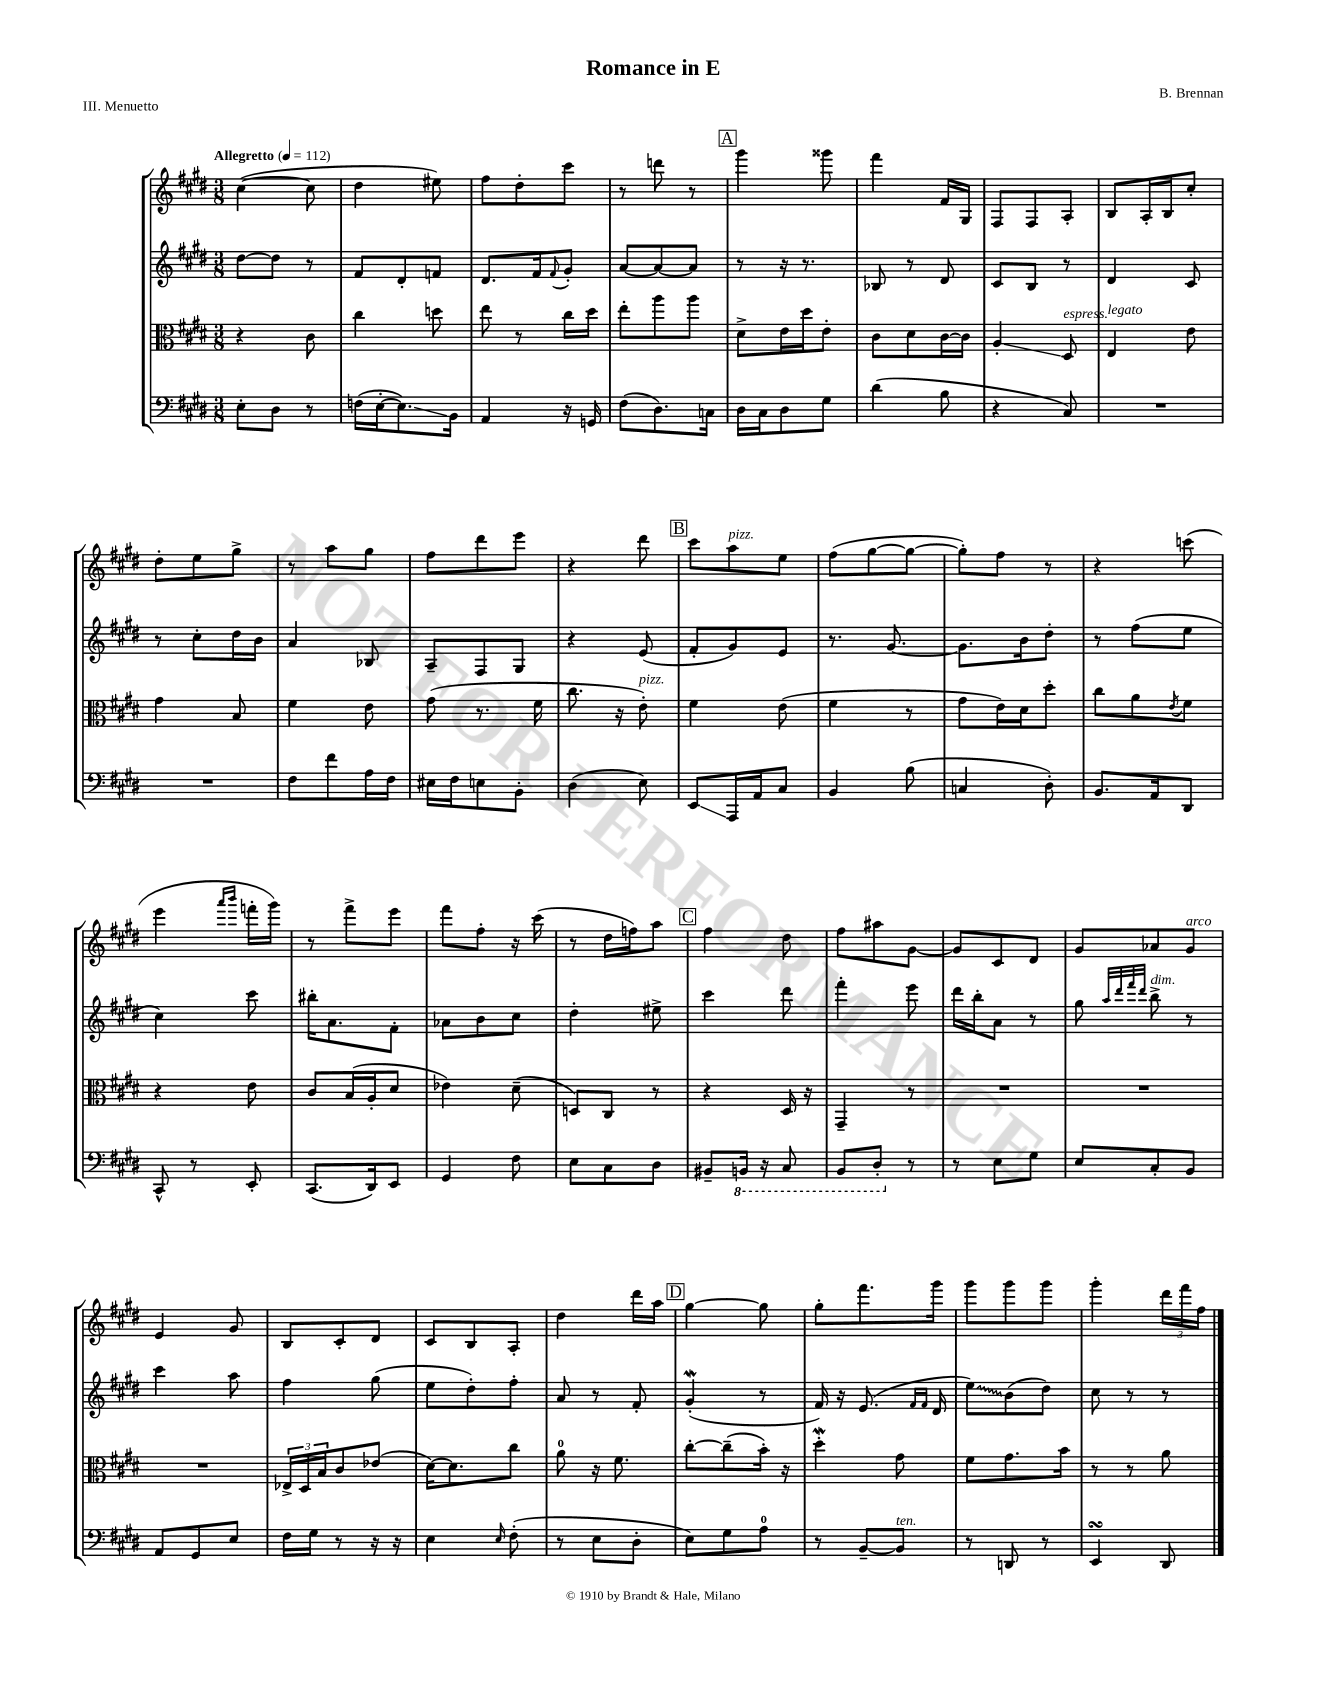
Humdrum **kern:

**kern	**kern	**kern	**kern
*staff4	*staff3	*staff2	*staff1
*clefF4	*clefC3	*clefG2	*clefG2
*k[f#c#g#d#]	*k[f#c#g#d#]	*k[f#c#g#d#]	*k[f#c#g#d#]
*M3/8	*M3/8	*M3/8	*M3/8
*MM112	*MM112	*MM112	*MM112
8E'\L	4r	[8dd#\L	([4cc#\
8D#\J	.	8dd#\]J	.
8r	8c#\	8r	8cc#\]
=	=	=	=
(16F\LL	4cc#\	8f#/L	4dd#\
[16E'\J	.	.	.
8.E\])	.	8d#'/	.
.	8dd\	8f/J	8ee#\)
16BB\Jk	.	.	.
=	=	=	=
4AA/	8ee\	8.d#/L	8ff#\L
.	8r	.	8dd#'\
.	.	16f#/k	.
.	.	8qqf#/	.
16r	16cc#\LL	8g#'/J	8ccc#\J
16GG/	16dd#\JJ	.	.
=	=	=	=
(8F#\L	8ee'\L	[8a/L	8r
8.D#\)	8aa\	8a/_	8ddd\
.	8aa\J	8a/]J	8r
16C\Jk	.	.	.
=	=	=	=
16D#\LL	8d#^\L	8r	4ggg#\
16C#\J	.	.	.
8D#\	16e\L	16r	.
.	16dd#\J	8.r	.
8G#\J	8e'\J	.	8ggg##\
=	=	=	=
(4d#\	8c#\L	8B-/	4fff#\
.	8d#\	8r	.
8B\	[16c#\L	8d#/	16f#/LL
.	16c#\]JJ	.	16G#/JJ
=	=	=	=
4r	4A'/	8c#/L	8F#/L
.	.	8B/J	8F#/
8C#/)	8D#/	8r	8A'/J
=	=	=	=
4.r	4E/	4d#/	8B/L
.	.	.	16A'/L
.	.	.	16B/J
.	8e\	8c#/	8cc#'/J
=	=	=	=
4.r	4g#\	8r	8dd#'\L
.	.	8cc#'\L	8ee\
.	8B/	16dd#\L	8gg#^\J
.	.	16b\JJ	.
=	=	=	=
8F#\L	4f#\	4a/	8r
8f#\	.	.	8aa\L
16A\L	8e\	8B-/	8gg#\J
16F#\JJ	.	.	.
=	=	=	=
16E#\LL	(8g#\	8A~/L	8ff#\L
16F#\J	.	.	.
8E\	8.r	8F#/	8ddd#\
8BB'\J	.	8G#/J	8eee\J
.	16f#\	.	.
=	=	=	=
(4D#\	8.cc#\	4r	4r
.	16r	.	.
8E\)	8e'\)	(8e/	8ddd#\
=	=	=	=
8EE/L	4f#\	8f#'/L	8ccc#\L
16AAA/L	.	8g#/)	8aa\
16AA/J	.	.	.
8C#/J	(8e\	8e/J	8ee\J
=	=	=	=
4BB/	4f#\	8.r	(8ff#\L
.	.	.	[8gg#\
.	.	[8.g#/	.
(8B\	8r	.	8gg#\_J
=	=	=	=
4C/	8g#\L	8.g#\]L	8gg#'\]L)
.	16e\L)	.	8ff#\J
.	16d#\J	16b\k	.
8D#'\)	8dd#'\J	8dd#'\J	8r
=	=	=	=
8.BB/L	8cc#\L	8r	4r
.	8a\	(8ff#\L	.
16AA/k	.	.	.
.	8qe/	.	.
8DD#/J	8f#\J	8ee\J	(8ccc\
=	=	=	=
8CC#^^/	4r	4cc#\)	4eee\
8r	.	.	.
.	.	.	16qqaaa/LL
.	.	.	16qqbbb/JJ
8EE'/	8e\	8ccc#\	16fff'\LL
.	.	.	16ggg#\JJ)
=	=	=	=
(8.CC#/L	8c#/L	16bb#'\LK	8r
.	.	8.a\	.
.	(16B/L	.	8fff#^\L
16DD#/k)	16A'/J	.	.
8EE/J	8d#/J	8f#'\J	8eee\J
=	=	=	=
4GG#/	4e-\)	8a-\L	8fff#\L
.	.	8b\	8ff#'\J
8F#\	(8d#~\	8cc#\J	16r
.	.	.	(16ccc#\
=	=	=	=
8E\L	8D/L)	4dd#'\	8r
8C#\	8C#/J	.	16dd#\LL
.	.	.	16ff\J)
8D#\J	8r	8ee#^\	8aa\J
=	=	=	=
8BB#~/L	4r	4ccc#\	4ff#\
16BBB/Jk	.	.	.
16r	.	.	.
8CC#/	16D#/	8ddd#\	8dd#\
.	16r	.	.
=	=	=	=
8BBB/L	4GG#~/	4fff#'\	8ff#\L
8DD#'/J	.	.	8aa#\
8r	8r	8eee\	[8g#\J
=	=	=	=
8r	4.r	16ddd#\LL	8g#/]L
.	.	16bb'\J	.
8E\L	.	8a\J	8c#/
8G#\J	.	8r	8d#/J
=	=	=	=
8E/L	4.r	8gg#\	8g#/L
.	.	32qqaa/LLL	.
.	.	32qqddd#/	.
.	.	32qqfff#/	.
.	.	32qqddd#/JJJ	.
8C#'/	.	8bb^\	8a-/
8BB/J	.	8r	8g#/J
=	=	=	=
8AA/L	4.r	4ccc#\	4e/
8GG#/	.	.	.
8E/J	.	8aa\	8g#/
=	=	=	=
16F#\LL	24E-^/LL	4ff#\	8B/L
.	24D#/	.	.
16G#\JJ	.	.	.
.	24B/J	.	.
8r	8c#/	.	8c#'/
16r	(8e-/J	(8gg#\	8d#/J
16r	.	.	.
=	=	=	=
4E\	[16d#\LK)	8ee\L	8c#/L
.	8.d#\]	.	.
.	.	8dd#'\)	8B/
16qqE/	.	.	.
(8F#'\	8cc#\J	8ff#'\J	8A'/J
=	=	=	=
8r	8a\	8a/	4dd#\
8E\L	16r	8r	.
.	8.f#\	.	.
8D#'\J	.	8f#'/	16ddd#\LL
.	.	.	16aa\JJ
=	=	=	=
8E\L)	[8cc#'\L	(4g#'/	[4gg#\
8G#\	(8cc#~\]	.	.
8A\J	16b'\Jk)	8r	8gg#\]
.	16r	.	.
=	=	=	=
8r	4dd#'\	16f#/)	8gg#'\L
.	.	16r	.
[8BB~/L	.	(8.e/	8.fff#\
8BB/]J	8g#\	.	.
.	.	16qqf#/LL	.
.	.	16qqf#/JJ	.
.	.	16d#/	16ggg#\Jk
=	=	=	=
8r	8f#\L	8ee\L)	8ggg#\L
8DD/	8.g#\	(8b\	8ggg#\
8r	.	8dd#\J)	8ggg#\J
.	16b\Jk	.	.
=	=	=	=
4EE/	8r	8cc#\	4ggg#'\
.	8r	8r	.
8DD#/	8a\	8r	24ddd#\LL
.	.	.	24fff#\
.	.	.	24ff#\JJ
==	==	==	==
*-	*-	*-	*-
